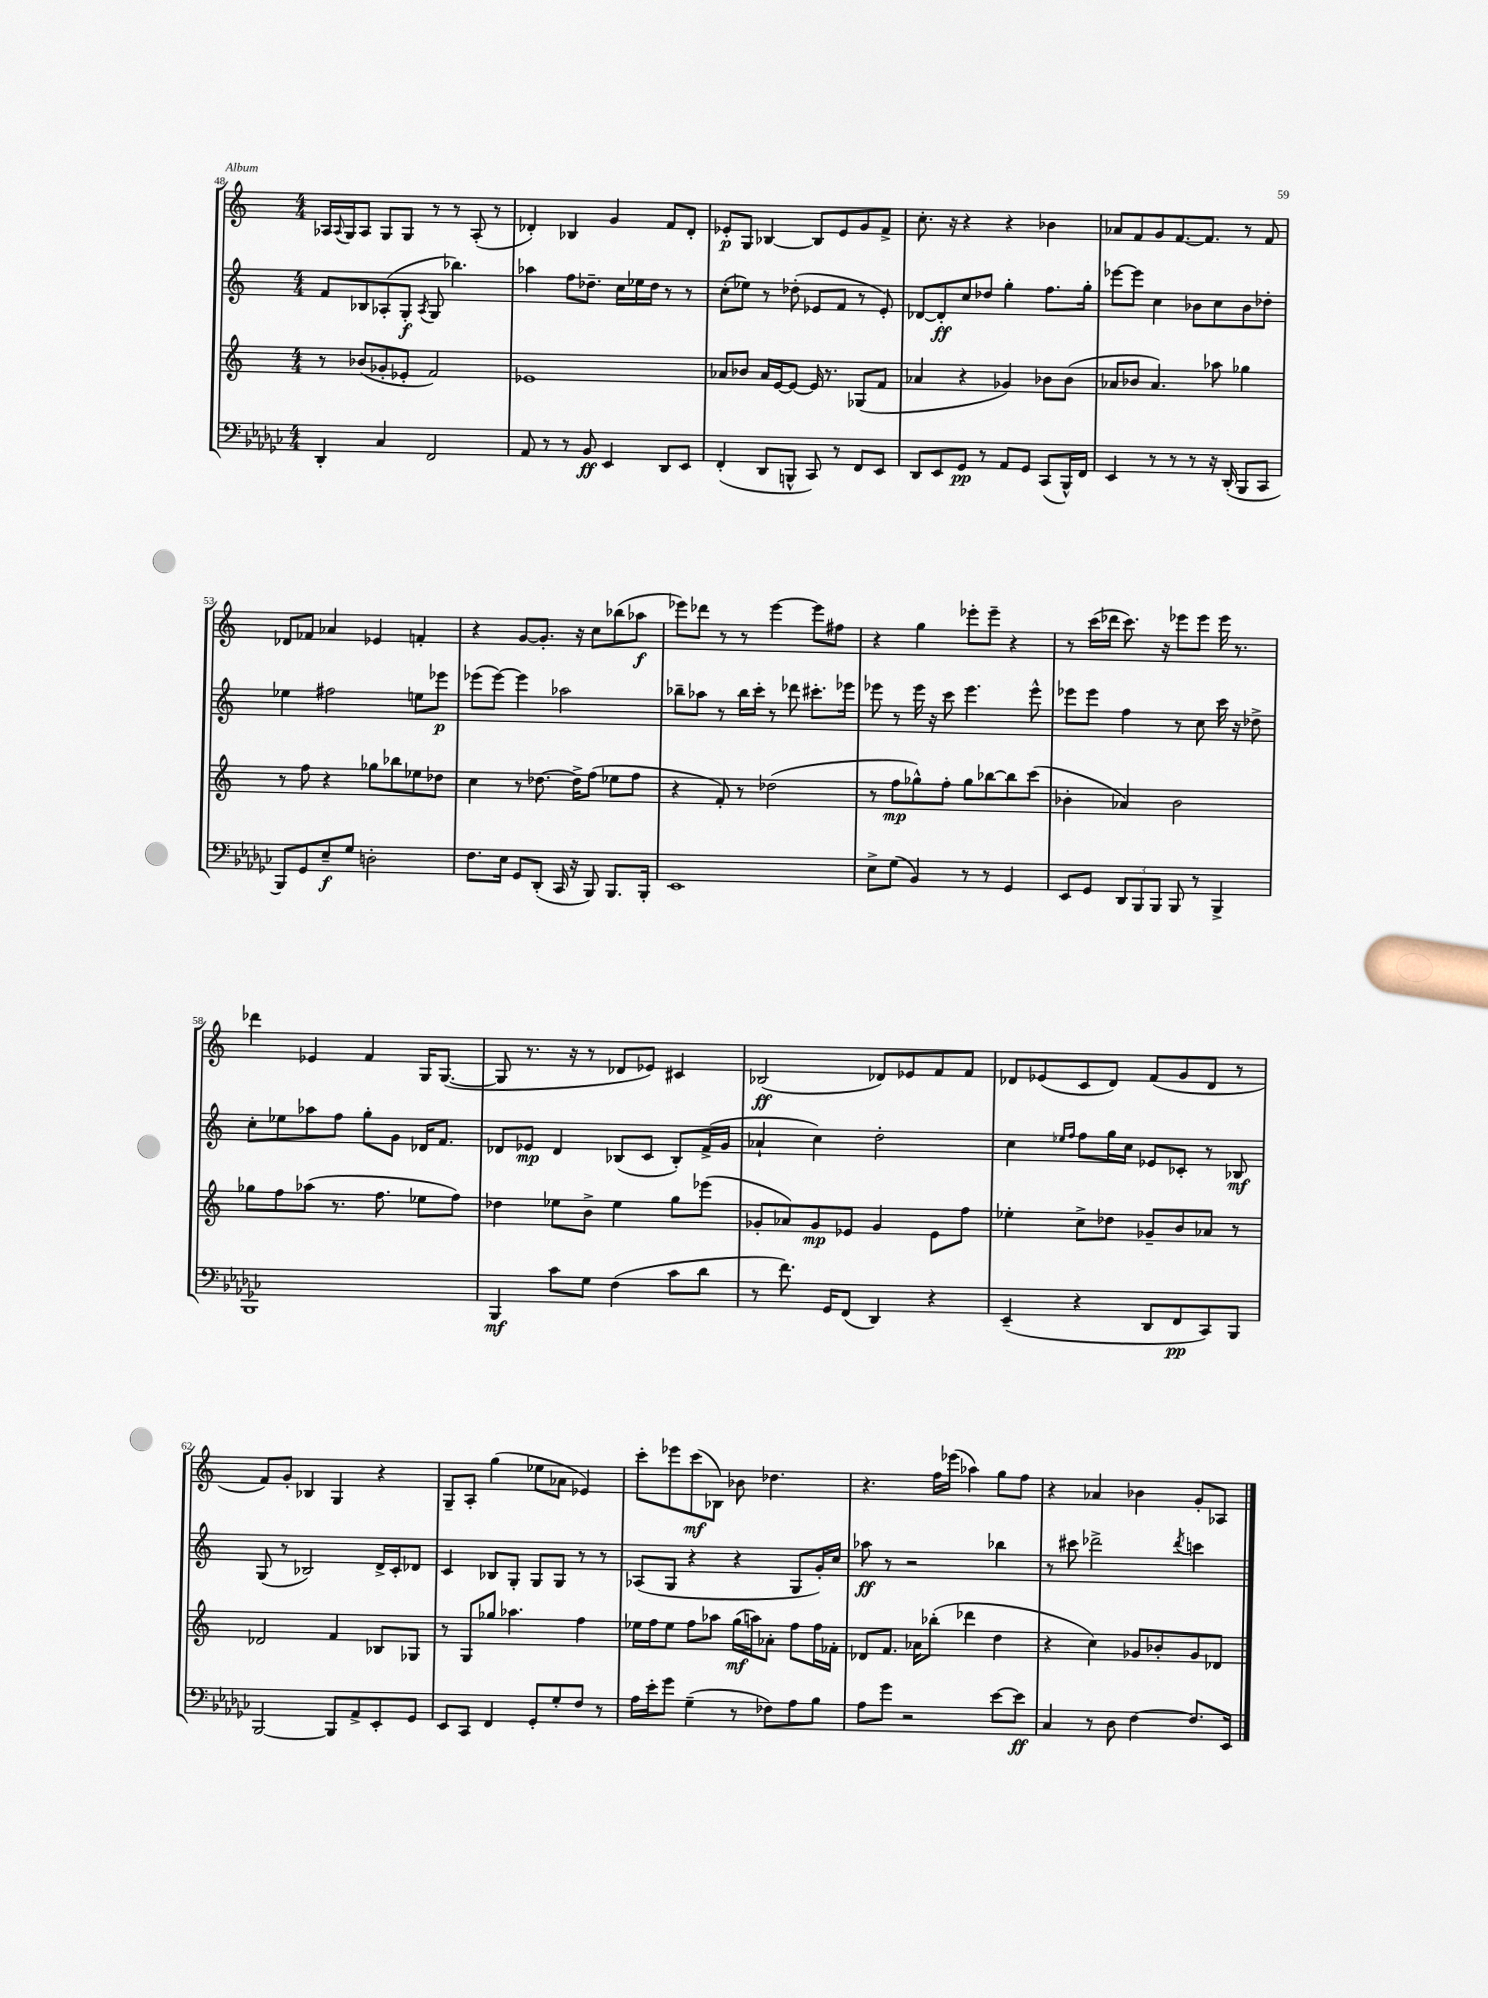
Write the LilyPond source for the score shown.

<<
\new StaffGroup <<
\new Staff = "s0" {
    \clef treble \key c \major \numericTimeSignature \time 4/4
    aes16 \appoggiatura { aes8 } g16 aes8 g8 g8 r8 r8 aes8-.( r8 |
    des'4-.) bes4 g'4 f'8 des'8-. |
    ees'8-.\p g8 bes4~ bes8 ees'8 g'8 f'8-> |
    c''8.-. r16 r4 r4 bes'4 |
    aes'8 f'8 g'8 f'8.~ f'8. r8 f'8 |
    des'8 fes'8 aes'4 ees'4 f'4-. |
    r4 g'8~ g'8.-. r16 c''8 bes''8( aes''8\f |
    ees'''8) des'''8 r8 r8 ees'''4~ ees'''8 fis''8 |
    r4 g''4 ees'''8-. ees'''8-- r4 |
    r8 c'''16( des'''16 c'''8.) r16 ees'''8 ees'''8 ees'''16 r8. |
    des'''4 ees'4 f'4 g16 g8.~( |
    g8 r8. r16 r8 des'8 ees'8) cis'4 |
    bes2\ff( des'8) ees'8 f'8 f'8 |
    des'8 ees'8( c'8 des'8) f'8( g'8 des'8 r8 |
    f'8) g'8-. bes4 g4 r4 |
    g8-- a8-. g''4( ees''8 aes'8 ees'4) |
    c'''8-. ees'''8 c'''8\mf( bes8) bes'8 des''4. |
    r4. f''16 ees'''16( aes''4) g''8 f''8 |
    r4 aes'4 bes'4 g'8-. aes8 \bar "|." |
}
\new Staff = "s1" {
    \clef treble \key c \major \numericTimeSignature \time 4/4
    f'8 bes8 aes8-.( g8-.\f \acciaccatura { aes8 } g8 bes''4.) |
    aes''4 f''8 des''8.-- c''16 ees''16 des''16 r8 r8 |
    c''8-.( ees''8) r8 des''8-.( ees'8 f'8 r8 ees'8-.) |
    des'8~ des'8-.\ff c''8 des''8 g''4-. f''8. g''16-. |
    ees'''8~ ees'''8 c''4 bes'8 c''8 bes'8 des''8-. |
    ees''4 fis''2 e''8 ees'''8\p |
    ees'''8( ees'''8~) ees'''4 aes''2 |
    bes''8-- aes''8 r8 bes''16 c'''16-. r8 des'''8 cis'''8.-. ees'''16 |
    ees'''8 r8 ees'''16 r16 c'''8 ees'''4. ees'''8-^ |
    ees'''8 ees'''8 f''4 r8 c''8 c'''16 r16 des''8-> |
    c''8-. ees''8 aes''8 f''8 g''8-. g'8 des'16 f'8. |
    des'8 ees'8\mp des'4 bes8( c'8 bes8-.) f'16->( g'16 |
    aes'4-! c''4) d''2-. |
    c''4 \grace { ees''16 f''16 } f''8 g''16 c''16 ees'8 ces'8-. r8 bes8\mf |
    g8( r8 bes2) d'16-> c'16-. des'8 |
    c'4 bes8 g8-. g8 g8 r8 r8 |
    aes8( g8 r4 r4 g8 g'16-.) c''16 |
    aes''8\ff r8 r2 bes''4 |
    r8 cis'''8 des'''2-> \acciaccatura { des'''8 } c'''4 \bar "|." |
}
\new Staff = "s2" {
    \clef treble \key c \major \numericTimeSignature \time 4/4
    r8 bes'8( ges'8-. ees'8-. f'2) |
    ees'1 |
    aes'8 bes'8 aes'16 e'16~ e'8~ e'16 r8. ges8( f'8 |
    aes'4 r4 ges'4) bes'8 bes'8( |
    aes'8 bes'8 aes'4.) aes''8 ges''4 |
    r8 f''8 r4 ges''8 bes''8 ees''8 des''8 |
    c''4 r8 des''8.~ des''16-> f''8( ees''8 f''8 |
    r4 f'8-.) r8 des''2( |
    r8 f''8\mp ges''8-^) f''8-. ges''8 bes''8~ bes''8 c'''8( |
    bes'4-. aes'4) bes'2 |
    ges''8 f''8 aes''8( r8. f''8. ees''8 f''8) |
    des''4 ees''8 b'8-> ees''4 g''8 ees'''8( |
    ges'8-. aes'8) ges'8\mp ees'8 ges'4 ees'8 f''8 |
    ees''4-. c''8-> des''8 ges'8-- b'8 aes'8 r8 |
    des'2 f'4 bes8 ges8 |
    r8 g8 ges''8 aes''4. f''4 |
    ees''16 f''16 ees''8 f''8 aes''8 g''16\mf( a''16) aes'8-. f''8 f''16 fes'16-. |
    des'8 f'8. aes'16 bes''8-.( des'''4 d''4 |
    r4 c''4) ges'8 bes'8-. ges'8 des'8 \bar "|." |
}
\new Staff = "s3" {
    \clef bass \key ges \major \numericTimeSignature \time 4/4
    des,4-. ces4 f,2 |
    aes,8 r8 r8 bes,8\ff ees,4 des,8 ees,8 |
    f,4-.( des,8 b,,8-^ ces,8) r8 f,8 ees,8 |
    des,8 ees,8 ges,8\pp r8 aes,8 ges,8 ces,8( bes,,16-^) f,16 |
    ees,4 r8 r8 r8 r16 des,16-.( bes,,8 ces,8 |
    bes,,8) ges,8 ees8--\f ges8 d2-. |
    f8. ees16 ges,8 des,8-.( ces,16 r16 bes,,8) bes,,8. bes,,16-. |
    ees,1 |
    ees8-> ges8( bes,4) r8 r8 ges,4 |
    ees,8 ges,8 \tuplet 3/2 { des,8 bes,,8 bes,,8 } bes,,8 r8 bes,,4-> |
    bes,,1 |
    bes,,4\mf ces'8 ges8 f4( ces'8 des'8 |
    r8 f'8.) ges,16 f,8( des,4) r4 |
    ees,4--( r4 des,8 f,8\pp ces,8) bes,,8 |
    bes,,2~ bes,,8 aes,8-> ees,8-. ges,8 |
    ees,8 ces,8 f,4 ges,8-. ges8-. f8 r8 |
    aes16 ees'16-. ges'8 ges4--( r8 fes8) aes8 bes8 |
    aes8 ges'8 r2 ees'8~ ees'8\ff |
    ces4 r8 des8 f4~ f8. ees,16 \bar "|." |
}
>>
>>
\layout { \context { \Score currentBarNumber = #48 } }
